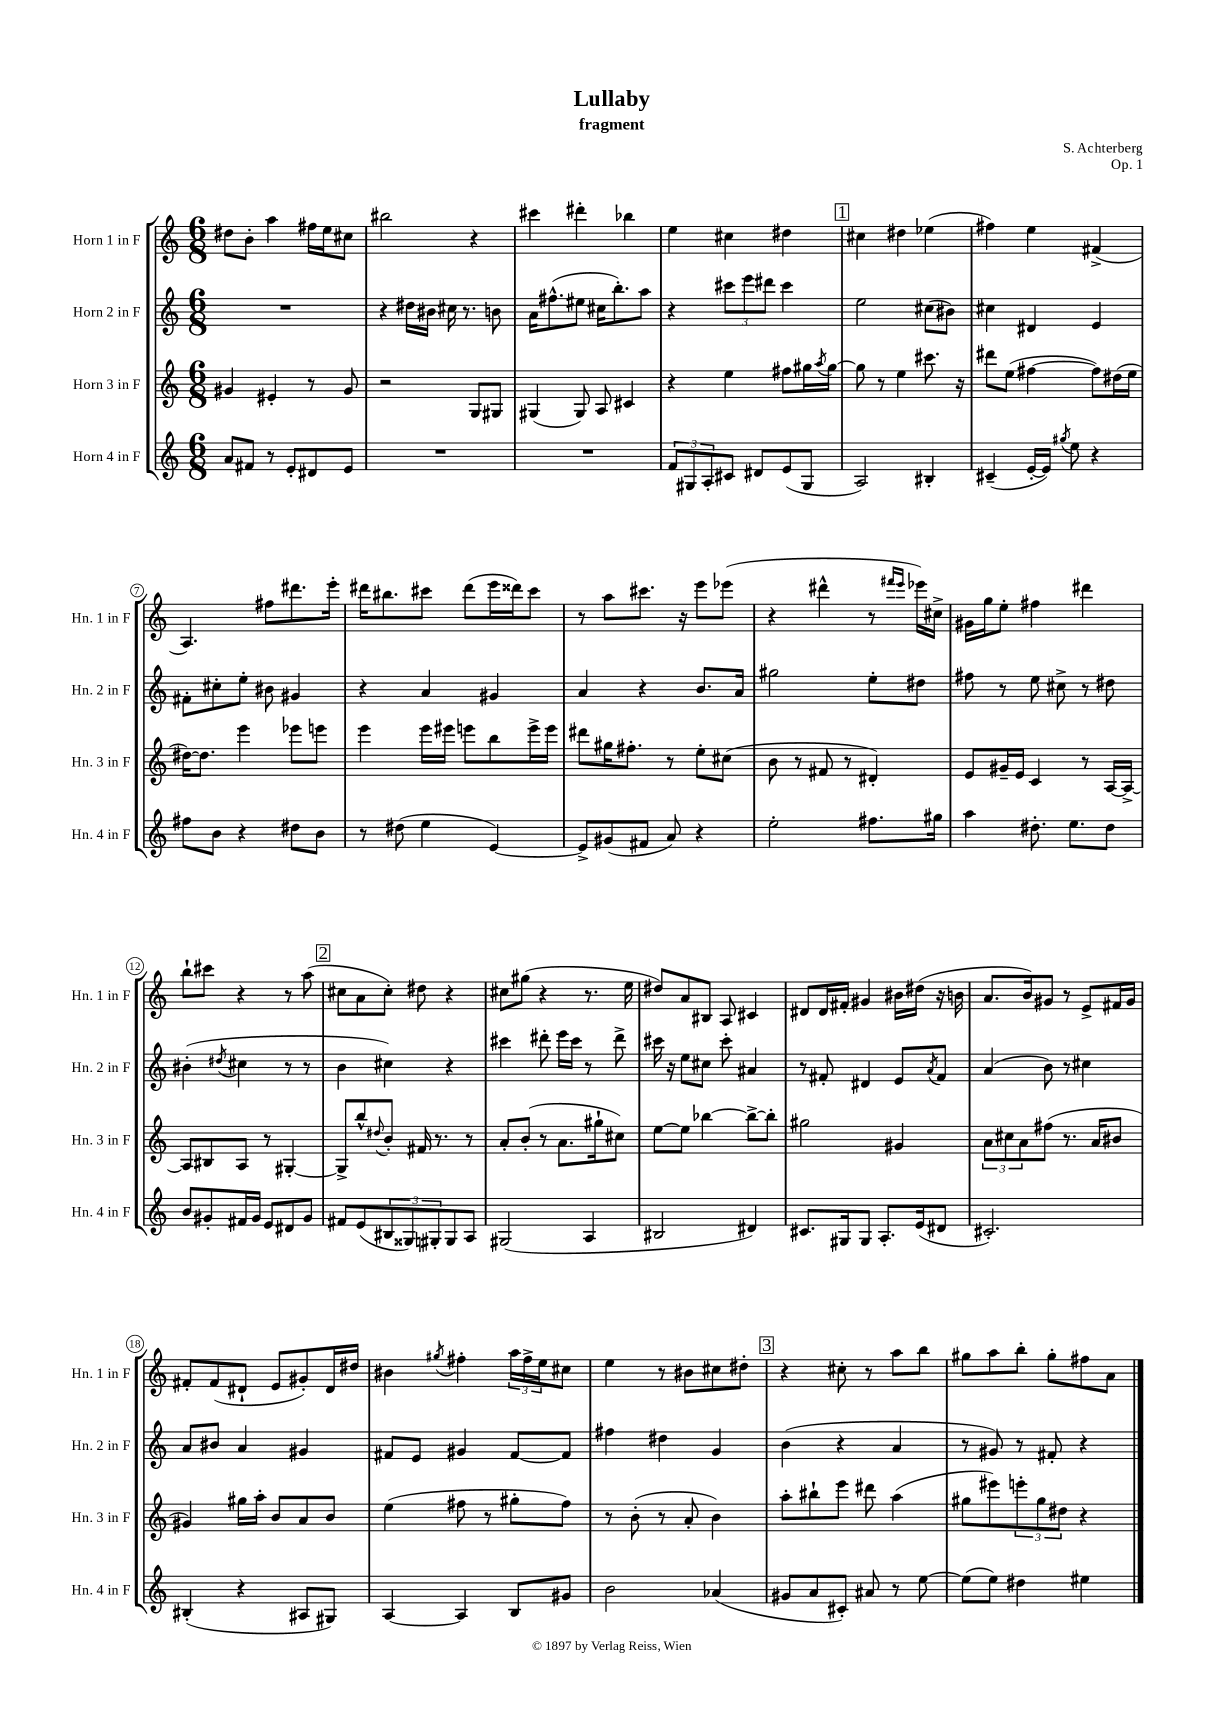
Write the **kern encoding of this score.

**kern	**kern	**kern	**kern
*staff4	*staff3	*staff2	*staff1
*clefG2	*clefG2	*clefG2	*clefG2
*k[]	*k[]	*k[]	*k[]
*M6/8	*M6/8	*M6/8	*M6/8
8a	4g#	2.r	8dd#
8f#	.	.	8b'
8r	4e#'	.	4aa
8e'	.	.	.
8d#	8r	.	16ff#
.	.	.	16ee
8e	8g#	.	8cc#
=	=	=	=
2.r	2r	4r	2bb#
.	.	16dd#	.
.	.	16b#	.
.	.	16cc#	.
.	.	8.r	.
.	8G	.	4r
.	8G#	8b	.
=	=	=	=
2.r	(4G#	16a	4ccc#
.	.	(8.ff#^^	.
.	8G#)	8ee#	4ddd#'
.	8A	16cc#	.
.	.	8.bb')	.
.	4c#	.	4bb-
.	.	8aa	.
=	=	=	=
12f	4r	4r	4ee
12G#	.	.	.
12A'	.	.	.
8c#	4ee	12ccc#	4cc#
.	.	12eee	.
8d#	.	.	.
.	.	12ddd#	.
(8e	8ff#	4ccc#	4dd#
8G#	16gg#	.	.
.	8qaa	.	.
.	[16gg#	.	.
=	=	=	=
2A)	8gg#]	2ee	4cc#
.	8r	.	.
.	4ee	.	4dd#
4B#'	8.ccc#	(8cc#	(4ee-
.	.	8b#)	.
.	16r	.	.
=	=	=	=
(4c#~	8ddd#	4cc#	4ff#)
.	(8ee	.	.
[16e'	[4ff#	4d#	4ee
16e])	.	.	.
8qgg#	.	.	.
8ee	.	.	.
4r	8ff#])	4e	(4f#^
.	(16dd#	.	.
.	16ee	.	.
=	=	=	=
8ff#	[16dd#)	8f#'	4.A)
.	8.dd#]	.	.
8b	.	8cc#'	.
4r	4eee	8ee'	.
.	.	8b#	8ff#
8dd#	8eee-	4g#	8.ddd#
8b	8eee	.	.
.	.	.	16eee'
=	=	=	=
8r	4eee	4r	16ddd#
.	.	.	8.bb#
(8dd#	.	.	.
4ee	16eee	4a	8ccc#
.	16eee#	.	.
.	8eee	.	(8ddd#
[4e)	8bb	4g#	16eee
.	.	.	16ddd##)
.	16eee^	.	8ccc#
.	16eee	.	.
=	=	=	=
8e^]	8ddd#	4a	8r
(8g#	16gg#	.	8aa
.	8.ff#'	.	.
8f#	.	4r	8.ccc#
8a)	8r	.	.
.	.	.	16r
4r	8ee'	8.b	8eee
.	(8cc#	.	(8eee-
.	.	16a	.
=	=	=	=
2ee'	8b	2gg#	4r
.	8r	.	.
.	8f#	.	4ddd#^^
.	8r	.	.
8.ff#	4d#')	8ee'	8r
.	.	.	16qqfff#
.	.	.	16qqeee
.	.	8dd#	16eee-)
16gg#	.	.	16cc#^
=	=	=	=
4aa	8e	8ff#	16g#
.	.	.	16gg
.	16g#~	8r	8ee'
.	16e	.	.
8.dd#'	4c	8ee	4ff#
.	.	8cc#^	.
8.ee	.	.	.
.	8r	8r	4ddd#
8dd#	[16A	8dd#	.
.	16A^_	.	.
=	=	=	=
8b	8A]	(4b#'	8bb`
8g#'	8B#	.	8ccc#
.	.	8qdd#	.
16f#	8A	4cc#	4r
16g#	.	.	.
8e	8r	.	.
8d#	[4G#'	8r	8r
8g#	.	8r	(8aa
=	=	=	=
8f#	8G#^]	4b	8cc#
(8e	8bb^^	.	8a
.	8qqdd#	.	.
12B#	8b'	4cc#)	8cc#')
12G##)	.	.	.
.	16f#	.	8dd#
12G#'	.	.	.
.	8.r	.	.
8G#	.	4r	4r
8A	8r	.	.
=	=	=	=
(2G#	8a'	4ccc#	8cc#
.	(8b'	.	(8gg#
.	8r	8ddd#'	4r
.	8.a	16eee	.
.	.	16ccc#	.
4A	.	8r	8.r
.	16gg#`	.	.
.	8cc#)	8ddd#^	.
.	.	.	16ee
=	=	=	=
2B#	[8ee	16ccc#	8dd#)
.	.	16r	.
.	8ee]	8ee	8a
.	[4bb-	8cc#	8B#
.	.	8ccc#'	8A
4d#)	8bb-^_	4a#	4c#
.	8bb-']	.	.
=	=	=	=
8.c#	2gg#	8r	8d#
.	.	8f#'	16d#
16G#	.	.	16f#'
8G#	.	4d#	4g#
8.A'	.	.	.
.	4g#	8e	16b#
(16e	.	.	(16dd#
.	.	8qa	.
8d#	.	8f#	16r
.	.	.	16b
=	=	=	=
2.c#')	12a	(4a	8.a
.	12cc#	.	.
.	12a	.	.
.	.	.	16b)
.	(8ff#	8b)	8g#
.	8.r	8r	8r
.	.	4cc#	8e^
.	16a	.	.
.	8b#	.	16f#
.	.	.	16g#
=	=	=	=
(4B#'	4g#)	8a	8f#'
.	.	8b#	(8f#
4r	16gg#	4a	8d#`
.	16aa'	.	.
.	8b	.	8e
8A#	8a	4g#	8g#')
8G#)	8b	.	16d#
.	.	.	16dd#
=	=	=	=
[4A	(4ee	8f#	4b#
.	.	8e	.
.	.	.	8qgg#
4A]	8ff#	4g#	4ff#'
.	8r	.	.
8B	8gg#'	[8f#	24aa
.	.	.	24ff#^
.	.	.	24ee
8g#	8ff#)	8f#]	8cc#
=	=	=	=
2b	8r	4ff#	4ee
.	(8b'	.	.
.	8r	4dd#	8r
.	8a'	.	8b#
(4a-	4b)	4g	8cc#
.	.	.	8dd#'
=	=	=	=
8g#	8aa'	(4b	4r
8a	8bb#`	.	.
8c#')	8eee	4r	8cc#'
8a#	8ddd#	.	8r
8r	(4aa	4a	8aa
[8ee	.	.	8bb
=	=	=	=
(8ee]	8gg#	8r	8gg#
8ee)	8eee#)	8g#)	8aa
4dd#	12eee'	8r	8bb'
.	12gg#	.	.
.	.	8f#'	8gg#'
.	12dd#	.	.
4ee#	4r	4r	8ff#
.	.	.	8a
==	==	==	==
*-	*-	*-	*-
